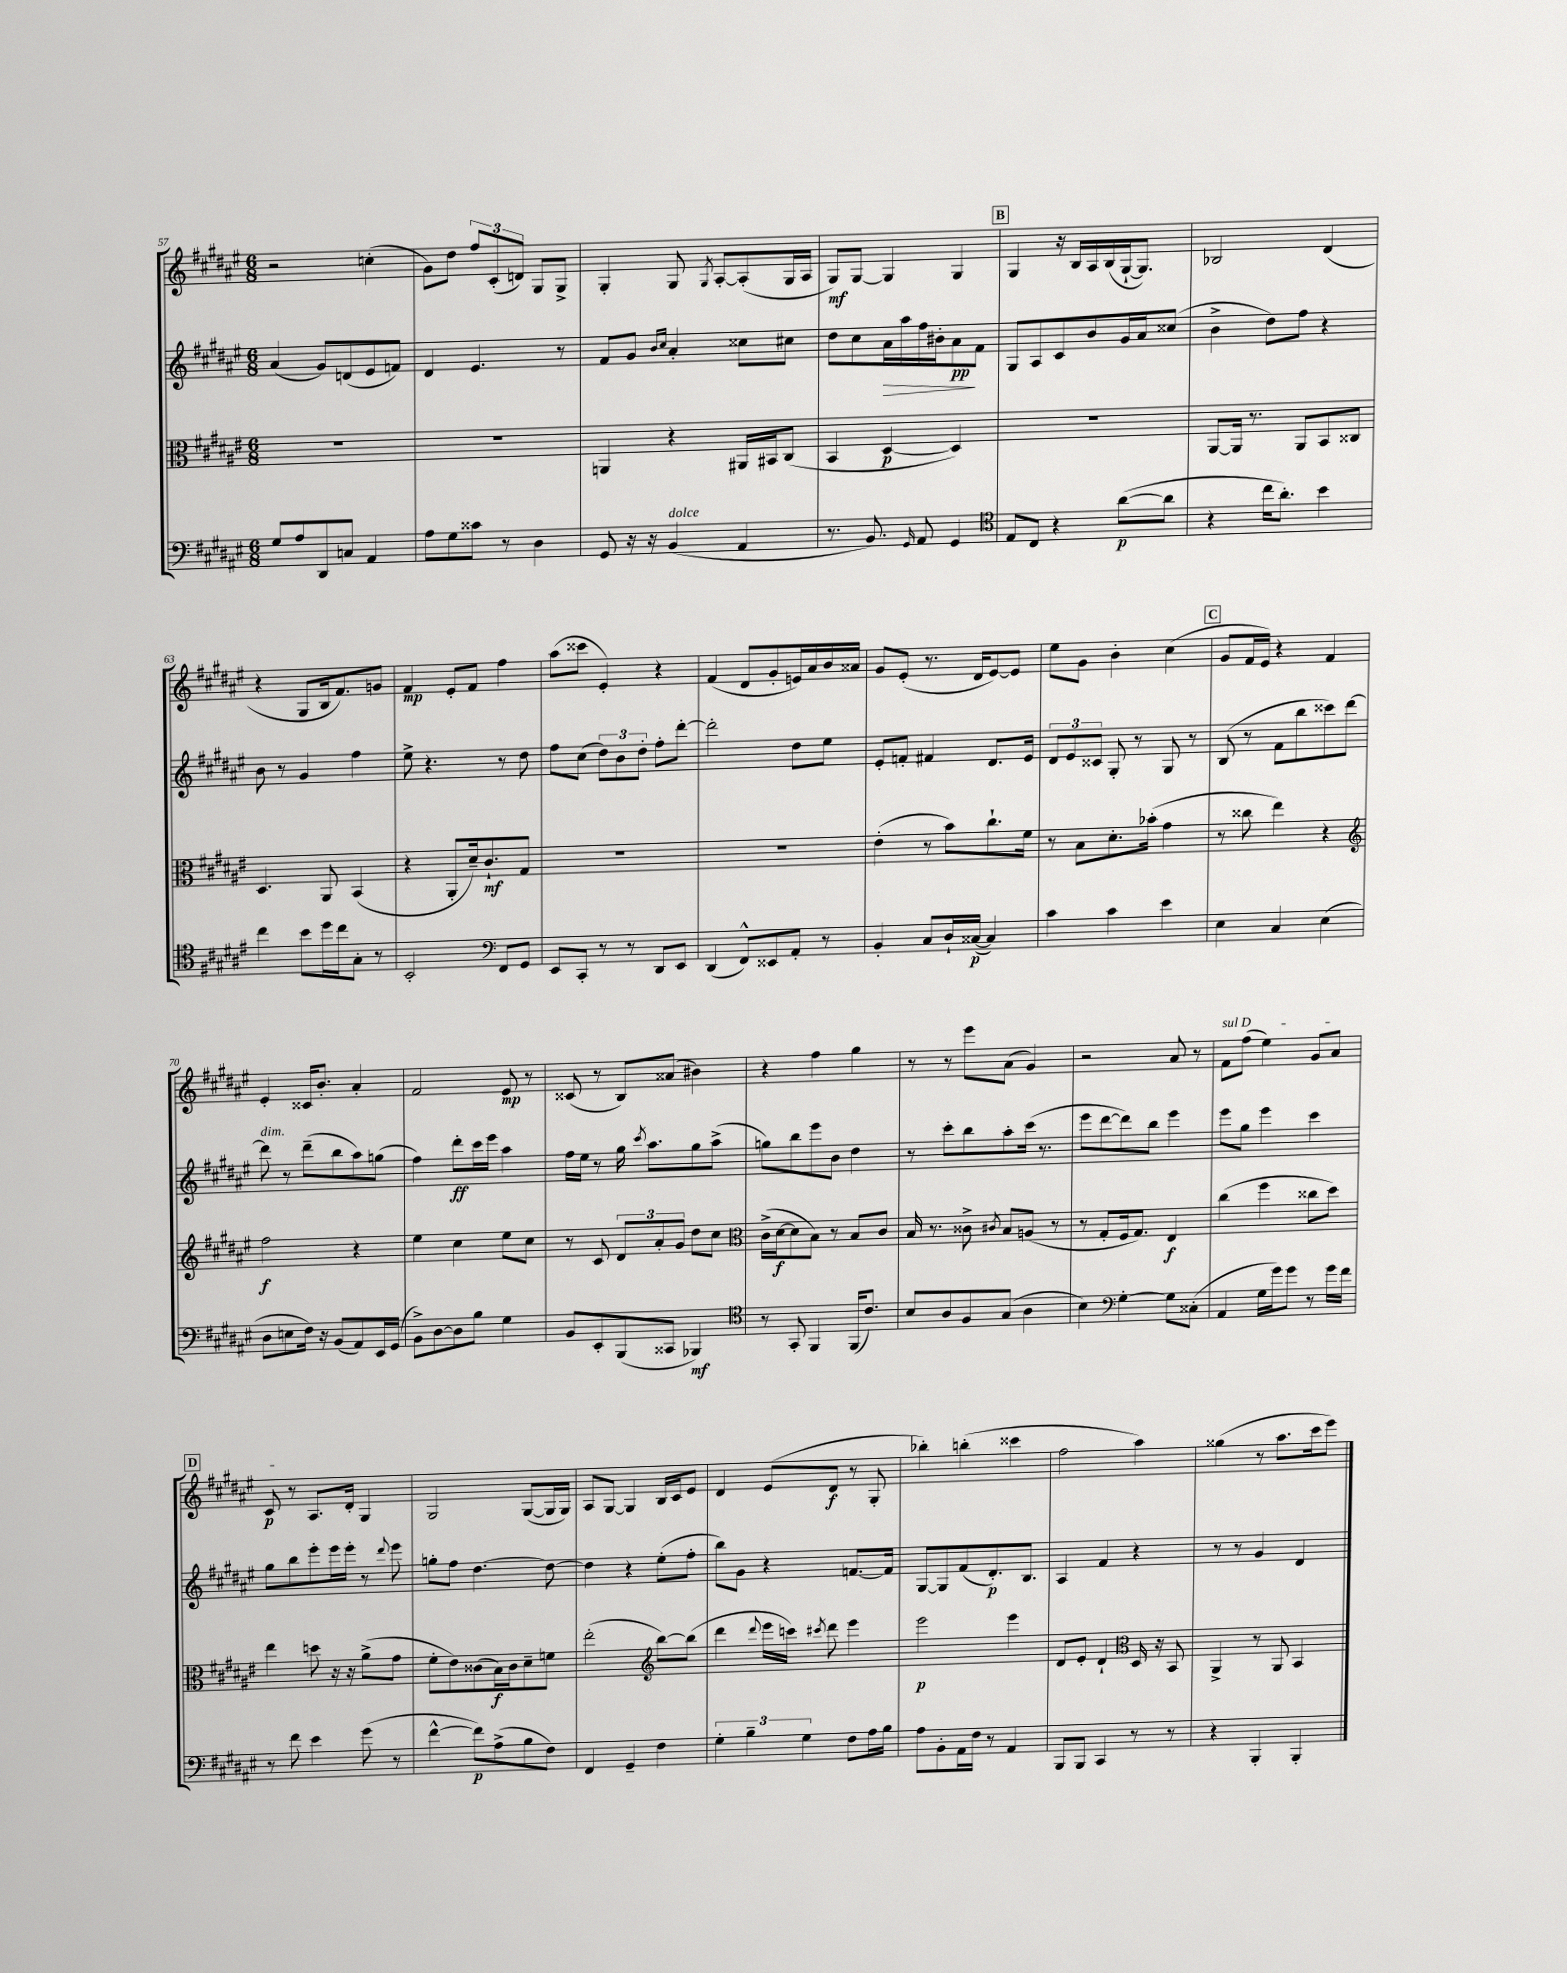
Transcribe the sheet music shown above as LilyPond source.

<<
\new StaffGroup <<
\new Staff = "s0" {
    \clef treble \key fis \major \numericTimeSignature \time 6/8
    \autoBeamOff r2 c''4-.( |
    gis'8[) dis''8] \tuplet 3/2 { fis''8[ cis'8-.( d'8]) } gis8[ gis8]-> |
    gis4-. gis8 \acciaccatura { gis8 } ais8[~-. ais8-.( gis16 ais16] |
    gis8[\mf) gis8]~ gis4 gis4 |
    \mark \markup { \box "B" } gis4 r16 b16[ ais16 b16( gis16~-! gis8.]) |
    bes2 dis'4( |
    r4 gis8[ b16 fis'8.) g'8] |
    fis'4\mp eis'8[-. fis'8] fis''4 |
    ais''8[( cisis'''8] eis'4-.) r4 |
    fis'4( dis'8[ gis'8-. e'16) ais'16 b'16 aisis'16] |
    gis'8[ eis'8]-.( r8. dis'16[ eis'8~) eis'8] |
    eis''8[ gis'8] b'4-. cis''4( |
    \mark \markup { \box "C" } gis'8[ fis'16 eis'16]) r4 fis'4 |
    eis'4-. cisis'16[ b'8.]-. ais'4-. |
    fis'2 eis'8\mp r8 |
    cisis'8( r8 b8[) aisis'8]( bis'4) |
    r4 fis''4 gis''4 |
    r8 r8 eis'''8[ ais'8]( gis'4) |
    r2 ais'8 r8 |
    \once \override TextSpanner.bound-details.left.text = \markup { \italic "sul D" } fis'8[\startTextSpan fis''8]( eis''4) gis'8[ ais'8] |
    \mark \markup { \box "D" } cis'8\p\stopTextSpan r8 ais8.[ dis'16]-. gis4 |
    gis2 gis8[~( gis16 gis16]) |
    ais8[ gis8]~ gis4 b16[ cis'16 eis'8] |
    dis'4 eis'8[( dis'8]\f r8 gis8-. |
    bes''4-.) b''4-.( cisis'''4 |
    fis''2 ais''4) |
    gisis''4( r8 ais''8.[ cis'''16 eis'''8]) \bar "|." |
}
\new Staff = "s1" {
    \clef treble \key fis \major \numericTimeSignature \time 6/8
    \autoBeamOff ais'4( gis'8[) d'8( eis'8 f'8]) |
    dis'4 eis'4. r8 |
    fis'8[ gis'8] \grace { b'16[ cis''16] } ais'4-. cisis''8[ cis''8] |
    dis''8[ cis''8 ais'16\> ais''16 fis''16 bis'16-. ais'8\pp\! fis'8] |
    \mark \markup { \box "B" } gis8[ ais8 cis'8 b'8 gis'16 ais'16 cisis''8]( |
    b'4-> dis''8[) fis''8] r4 |
    b'8 r8 gis'4 fis''4 |
    eis''8-> r4. r8 dis''8 |
    fis''8[ cis''8]( \tuplet 3/2 { dis''8[) b'8 dis''8]-. } fis''8[-. dis'''8]~-. |
    dis'''2-. dis''8[ eis''8] |
    eis'8[-. f'8]-. fis'4 dis'8.[ eis'16] |
    \tuplet 3/2 { dis'8[ eis'8 cisis'8] } gis8-. r8 gis8 r8 |
    \mark \markup { \box "C" } b8( r8 fis'8[ b''8 cisis'''8) dis'''8]~ |
    dis'''8^\markup { \italic "dim." } r8 dis'''8[--( b''8 ais''8) g''8]( |
    fis''4) dis'''8[-.\ff cis'''16 eis'''16] ais''4 |
    fis''16[ eis''16] r8 gis''16 \acciaccatura { cis'''8 } ais''8.[ gis''8 ais''8]->( |
    g''8[) b''8 eis'''8 b'8] dis''4 |
    r8 cis'''8[-. b''8 ais''8-. cis'''16]( r8. |
    eis'''8[ dis'''8~ dis'''8) b''8] eis'''4 |
    eis'''8[ gis''8] eis'''4 cis'''4 |
    \mark \markup { \box "D" } gis''8[ b''8 eis'''8-. eis'''16 eis'''16]-. r8 \appoggiatura { dis'''8 } eis'''8 |
    g''8[-. fis''8] dis''4.~ dis''8~ |
    dis''4 r4 eis''8[-.( fis''8]-. |
    b''8[) gis'8] r4 f'8.[~ f'16] |
    gis8[~ gis8 fis'8( dis'8.-.\p) b8.] |
    ais4 fis'4 r4 |
    r8 r8 gis'4 dis'4 \bar "|." |
}
\new Staff = "s2" {
    \clef alto \key fis \major \numericTimeSignature \time 6/8
    \autoBeamOff R2. |
    R2. |
    a,4 r4 ais,16[ bis,16 cis8]( |
    b,4 dis4~\p dis4) |
    \mark \markup { \box "B" } R2. |
    ais,8[~ ais,16] r8. ais,8[ b,8 cisis8] |
    dis4. ais,8 b,4( |
    r4 ais,8[-. dis'16--) cis'8.-!\mf gis8] |
    R2. |
    R2. |
    eis'4-.( r8 b'8[) cis''8.-! fis'16] |
    r8 b8[ dis'8.-. bes'16]-.( gis'4 |
    \mark \markup { \box "C" } r8 cisis''8 eis''4) r4 |
    \clef treble fis''2\f r4 |
    eis''4 cis''4 eis''8[ cis''8] |
    r8 cis'8 \tuplet 3/2 { dis'8[ ais'8-. gis'8] } dis''8[ cis''8] |
    \clef alto cis'16[->( dis'16~\f dis'8 b8]) r8 b8[ cis'8] |
    b16 r8. cisis'8-> \acciaccatura { cis'8 } b8[ a8]( r8 |
    r8 gis8[-. fis16 gis8.]) eis4\f |
    cis''4( fis''4 cisis''8[ dis''8]) |
    \mark \markup { \box "D" } eis''4 d''8 r16 r16 ais'8[->( gis'8] |
    fis'8[-. eis'8) cisis'8( b16\f) cisis'16 dis'8-- f'8] |
    eis''2-.( \clef treble b''8[~) b''8]( |
    dis'''4 \appoggiatura { dis'''8 } eis'''16[ c'''16]) \acciaccatura { cis'''8 } dis'''8 eis'''4 |
    eis'''2\p eis'''4 |
    dis'8[ eis'8]-. dis'4-! \clef alto dis16 r16 b,8 |
    ais,4-> r8 ais,8 b,4 \bar "|." |
}
\new Staff = "s3" {
    \clef bass \key fis \major \numericTimeSignature \time 6/8
    \autoBeamOff gis8[ ais8 dis,8 c8] ais,4 |
    ais8[ gis8 cisis'8] r8 dis4 |
    gis,8 r16 r16 b,4^\markup { \italic "dolce" }( ais,4 |
    r8. b,8.) \grace { gis,16 } ais,8 gis,4 |
    \mark \markup { \box "B" } \clef tenor eis8[ cis8] r4 ais'8[~\p( ais'8] |
    r4 cis''16[ ais'8.]-.) b'4 |
    cis''4 b'8[ dis''16 cis''16 gis8]-. r8 |
    b,2-. \clef bass fis,8[ gis,8] |
    eis,8[ cis,8]-. r8 r8 dis,8[ eis,8] |
    dis,4( fis,8[-^) eisis,8 ais,8]-. r8 |
    b,4-. cis8[ dis16-! cisis16]~\p( cisis4) |
    cis'4 cis'4 eis'4 |
    \mark \markup { \box "C" } eis4 cis4 eis4( |
    dis8[ e8 fis16]) r16 b,8[( ais,8) eis,16 gis,16]( |
    b,8[->) dis8~ dis8 b8] gis4 |
    b,8[ eis,8-. b,,8( cisis,8] bes,,4\mf) |
    \clef tenor r8 gis,8-. fis,4 fis,16[( cis'8.]) |
    b8[ ais8 fis8 gis8]( ais4 |
    b4) \clef bass gis4~-. gis8[ cisis8]-.( |
    ais,4 gis16[ gis'16) gis'8] r8 gis'16[ fis'16] |
    \mark \markup { \box "D" } r8 fis'8 eis'4 gis'8( r8 |
    fis'4~-^ fis'8[\p) ais8->( b8 fis8]) |
    fis,4 gis,4-- fis4 |
    \tuplet 3/2 { gis4-. b4-- gis4 } fis8[ ais16 b16] |
    ais8[ b,8-. ais,16 fis16] r8 ais,4 |
    b,,8[ b,,8] cis,4 r8 r8 |
    r4 b,,4-. b,,4-. \bar "|." |
}
>>
>>
\layout { \context { \Score currentBarNumber = #57 } }
